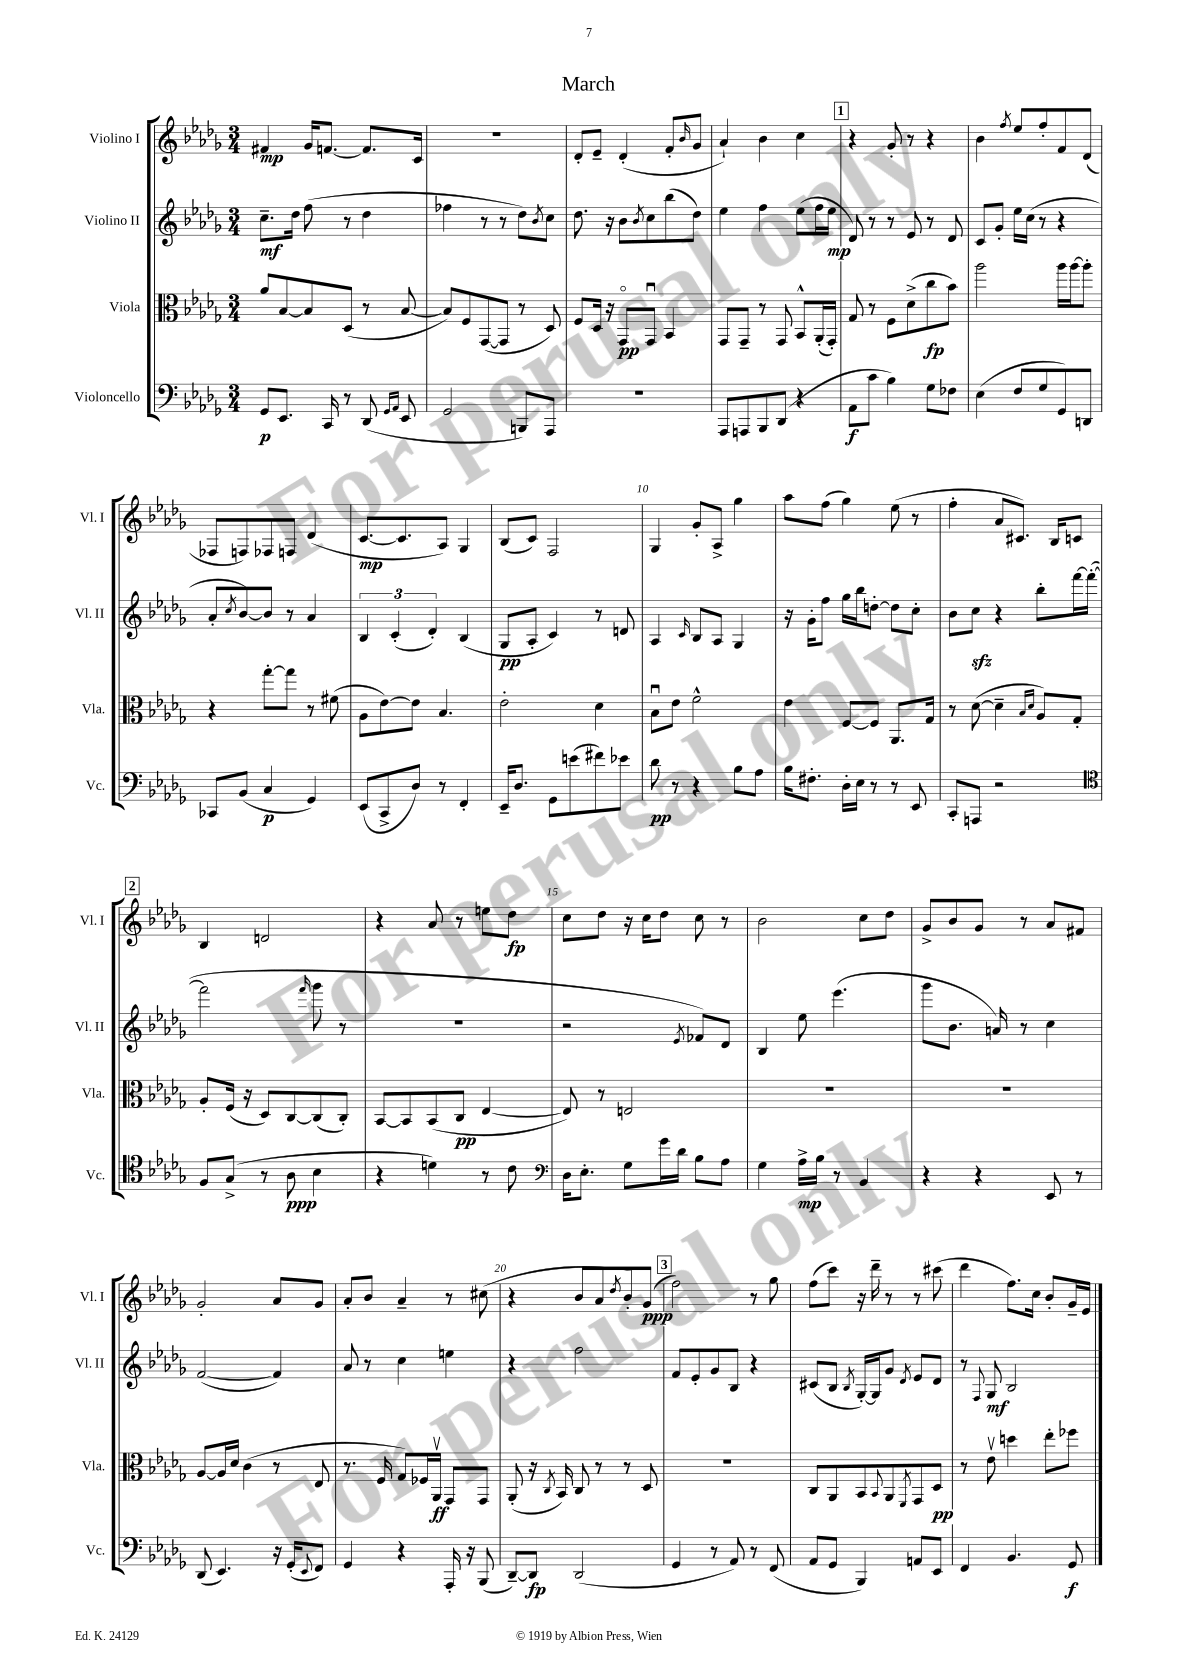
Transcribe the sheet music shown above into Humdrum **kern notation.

**kern	**kern	**kern	**kern
*staff4	*staff3	*staff2	*staff1
*clefF4	*clefC3	*clefG2	*clefG2
*k[b-e-a-d-g-]	*k[b-e-a-d-g-]	*k[b-e-a-d-g-]	*k[b-e-a-d-g-]
*M3/4	*M3/4	*M3/4	*M3/4
8GG-	8a-	8.cc~	4f#
8.EE-	[8B-	.	.
.	.	16dd-	.
.	8B-]	(8ff	16g-
16CC	.	.	[8.f
8r	(8D-	8r	.
(8DD-	8r	4dd-	8.f]
16qqGG-	.	.	.
16qqAA-	.	.	.
8EE-	[8B-	.	.
.	.	.	16c
=	=	=	=
2GG-	8B-])	4ff-	2.r
.	8F	.	.
.	([8GG-	8r	.
.	8GG-]	8r	.
8BBB)	8r	8dd-)	.
.	.	8qb-	.
8AAA-	8D-)	8cc	.
=	=	=	=
2.r	8F	8.dd-	8d-'
.	16D-	.	8e-~
.	16r	16r	.
.	8GG-o	8b-	(4d-'
.	.	8qb-	.
.	8GG-u	8cc	.
.	4BB-	(8bb-	8f'
.	.	.	16qqb-
.	.	8dd-)	8g-
=	=	=	=
8AAA-	8GG-	4ee-	4a-`)
8AAA	8GG-~	.	.
8BBB-	8r	4ff	4b-
(8DD-	8GG-	.	.
4r	8BB-^^	(8ee-	4cc
.	(16AA-'	16ff	.
.	16GG-')	16ee-	.
=	=	=	=
8AA-	8G-	8d-)	4r
8c	8r	8r	.
4B-)	8F	8r	8g-'
.	(8d-^	8e-	8r
8G-	8cc	8r	4r
8F-	8b-)	8d-	.
=	=	=	=
(4E-	2aa-	8c	4b-
.	.	8g-'	.
.	.	.	8qff
8F	.	16ee-	8ee-
.	.	(16cc	.
8G-	.	8r	8ff'
8GG-)	16aa-	4r	8f
.	[16aa-	.	.
8DD	8aa-']	.	(8d-
=	=	=	=
8CC-	4r	8a-'	8F-
.	.	8qcc	.
(8BB-	.	[8b-)	8F)
4C	[8gg-'	8b-]	8F-
.	8gg-]	8r	8F
4GG-)	8r	4a-	(4d-
.	(8f#	.	.
=	=	=	=
(8EE-	8A-	6B-	[8.c
8CC^	[8e-)	.	.
.	.	(6c'	.
.	.	.	8.c]
8D-)	8e-]	.	.
.	.	6d-')	.
8r	4.B-	.	8A-)
4FF'	.	(4B-	4G-
=	=	=	=
16EE-~	2e-'	8G-	(8B-
8.D-	.	.	.
.	.	8A-'	8c)
8GG-	.	4c)	2F
(8e	.	.	.
8f#)	4d-	8r	.
8e-	.	8d	.
=	=	=	=
8d-	8B-u	4A-	4G-
8r	8e-	.	.
.	.	16qqc	.
4r	2f^^	8B-	8g-'
.	.	8A-	8A-^
8B-	.	4G-	4gg-
8A-	.	.	.
=	=	=	=
16B-	4e-	16r	8aa-
8.F#'	.	16g-'	.
.	.	8ff	(8ff
16D-'	[8F	16gg-	4gg-)
16E-	.	16bb-	.
8r	8F]	[8dd'	.
8r	8.AA-	8dd]	(8ee-
8EE-	.	8cc'	8r
.	16G-	.	.
=	=	=	=
8CC'	8r	8b-	4ff'
8AAA	([8d-	8cc	.
2r	4d-~]	4r	8a-
.	.	.	8.c#)
.	16qqB-	.	.
.	16qqd-	.	.
.	8A-)	8bb-'	.
.	.	.	16B-
.	8G-'	[16fff	8c
.	.	(16fff'_	.
=	=	=	=
*clefC4	*	*	*
8F	8A-'	2fff]	4B-
(8G-^	(16F	.	.
.	16r	.	.
8r	8D-)	.	2d
8A-	[8C	.	.
.	.	16qqfff	.
4B-	(8C]	8ggg-	.
.	8C')	8r	.
=	=	=	=
4r	[8BB-	2.r	4r
.	8BB-]	.	.
4d)	(8BB-	.	8a-
.	8C	.	8r
8r	[4E-	.	8ee
8c	.	.	8dd-
=	=	=	=
*clefF4	*	*	*
16D-	8E-])	2r	8cc
8.E-'	.	.	.
.	8r	.	8dd-
8G-	2E	.	16r
.	.	.	16cc
16g-	.	.	8dd-
16d-	.	.	.
.	.	8qe-	.
8B-	.	8f-)	8cc
8A-	.	8d-	8r
=	=	=	=
4G-	2.r	4B-	2b-
16A-^	.	8ee-	.
16B-	.	.	.
8r	.	(4.eee-	.
4BB-	.	.	8cc
.	.	.	8dd-
=	=	=	=
4r	2.r	8ggg-	8g-^
.	.	8.b-	8b-
4r	.	.	8g-
.	.	16a)	.
.	.	8r	8r
8EE-	.	4cc	8a-
8r	.	.	8f#
=	=	=	=
(8DD-	[8A-	([2f	2g-'
4.EE-)	16A-]	.	.
.	16d-	.	.
.	(4c	.	.
16r	8r	4f])	8a-
(16GG-'	.	.	.
8qqEE-	.	.	.
8FF)	8E-	.	8g-
=	=	=	=
4GG-	8.r	8a-	8a-'
.	.	8r	8b-
.	16F	.	.
4r	8G-)	4cc	4a-~
.	16F-	.	.
.	16AA-v	.	.
16AAA-'	8GG-	4ee	8r
16r	.	.	.
(8BBB-	8GG-	.	(8cc#
=	=	=	=
[8DD-~)	(8AA-'	4r	4r
8DD-]	16r	.	.
.	8qC	.	.
.	16BB-)	.	.
(2DD-	8C	2ff	8b-
.	8r	.	8a-
.	.	.	8qdd-
.	8r	.	8b-')
.	8D-	.	(8g-
=	=	=	=
4GG-	2.r	8f	2ff)
.	.	8e-'	.
8r	.	8g-	.
8AA-)	.	8B-	.
8r	.	4r	8r
(8FF	.	.	8gg-
=	=	=	=
8AA-	8C	(8c#	(8ff
8GG-	8AA-	8B-	8ccc)
.	.	8qB-	.
4BBB-)	8BB-	[16G-')	16r
.	.	16G-]	16ddd-~
.	8qqBB-	.	.
.	8AA-	8g-	8r
.	8qFF	8qd-	.
8AA	8GG-	8e-	8r
8EE-	8D-	8d-	(8ccc#
=	=	=	=
4FF	8r	8r	4ddd-
.	.	8qqF	.
.	8e-v	8G-	.
4.BB-	4dd	2B-	8.ff)
.	.	.	16cc
.	8ee-'	.	8b-'
8GG-	8ff-	.	16g-~
.	.	.	16e-
==	==	==	==
*-	*-	*-	*-
